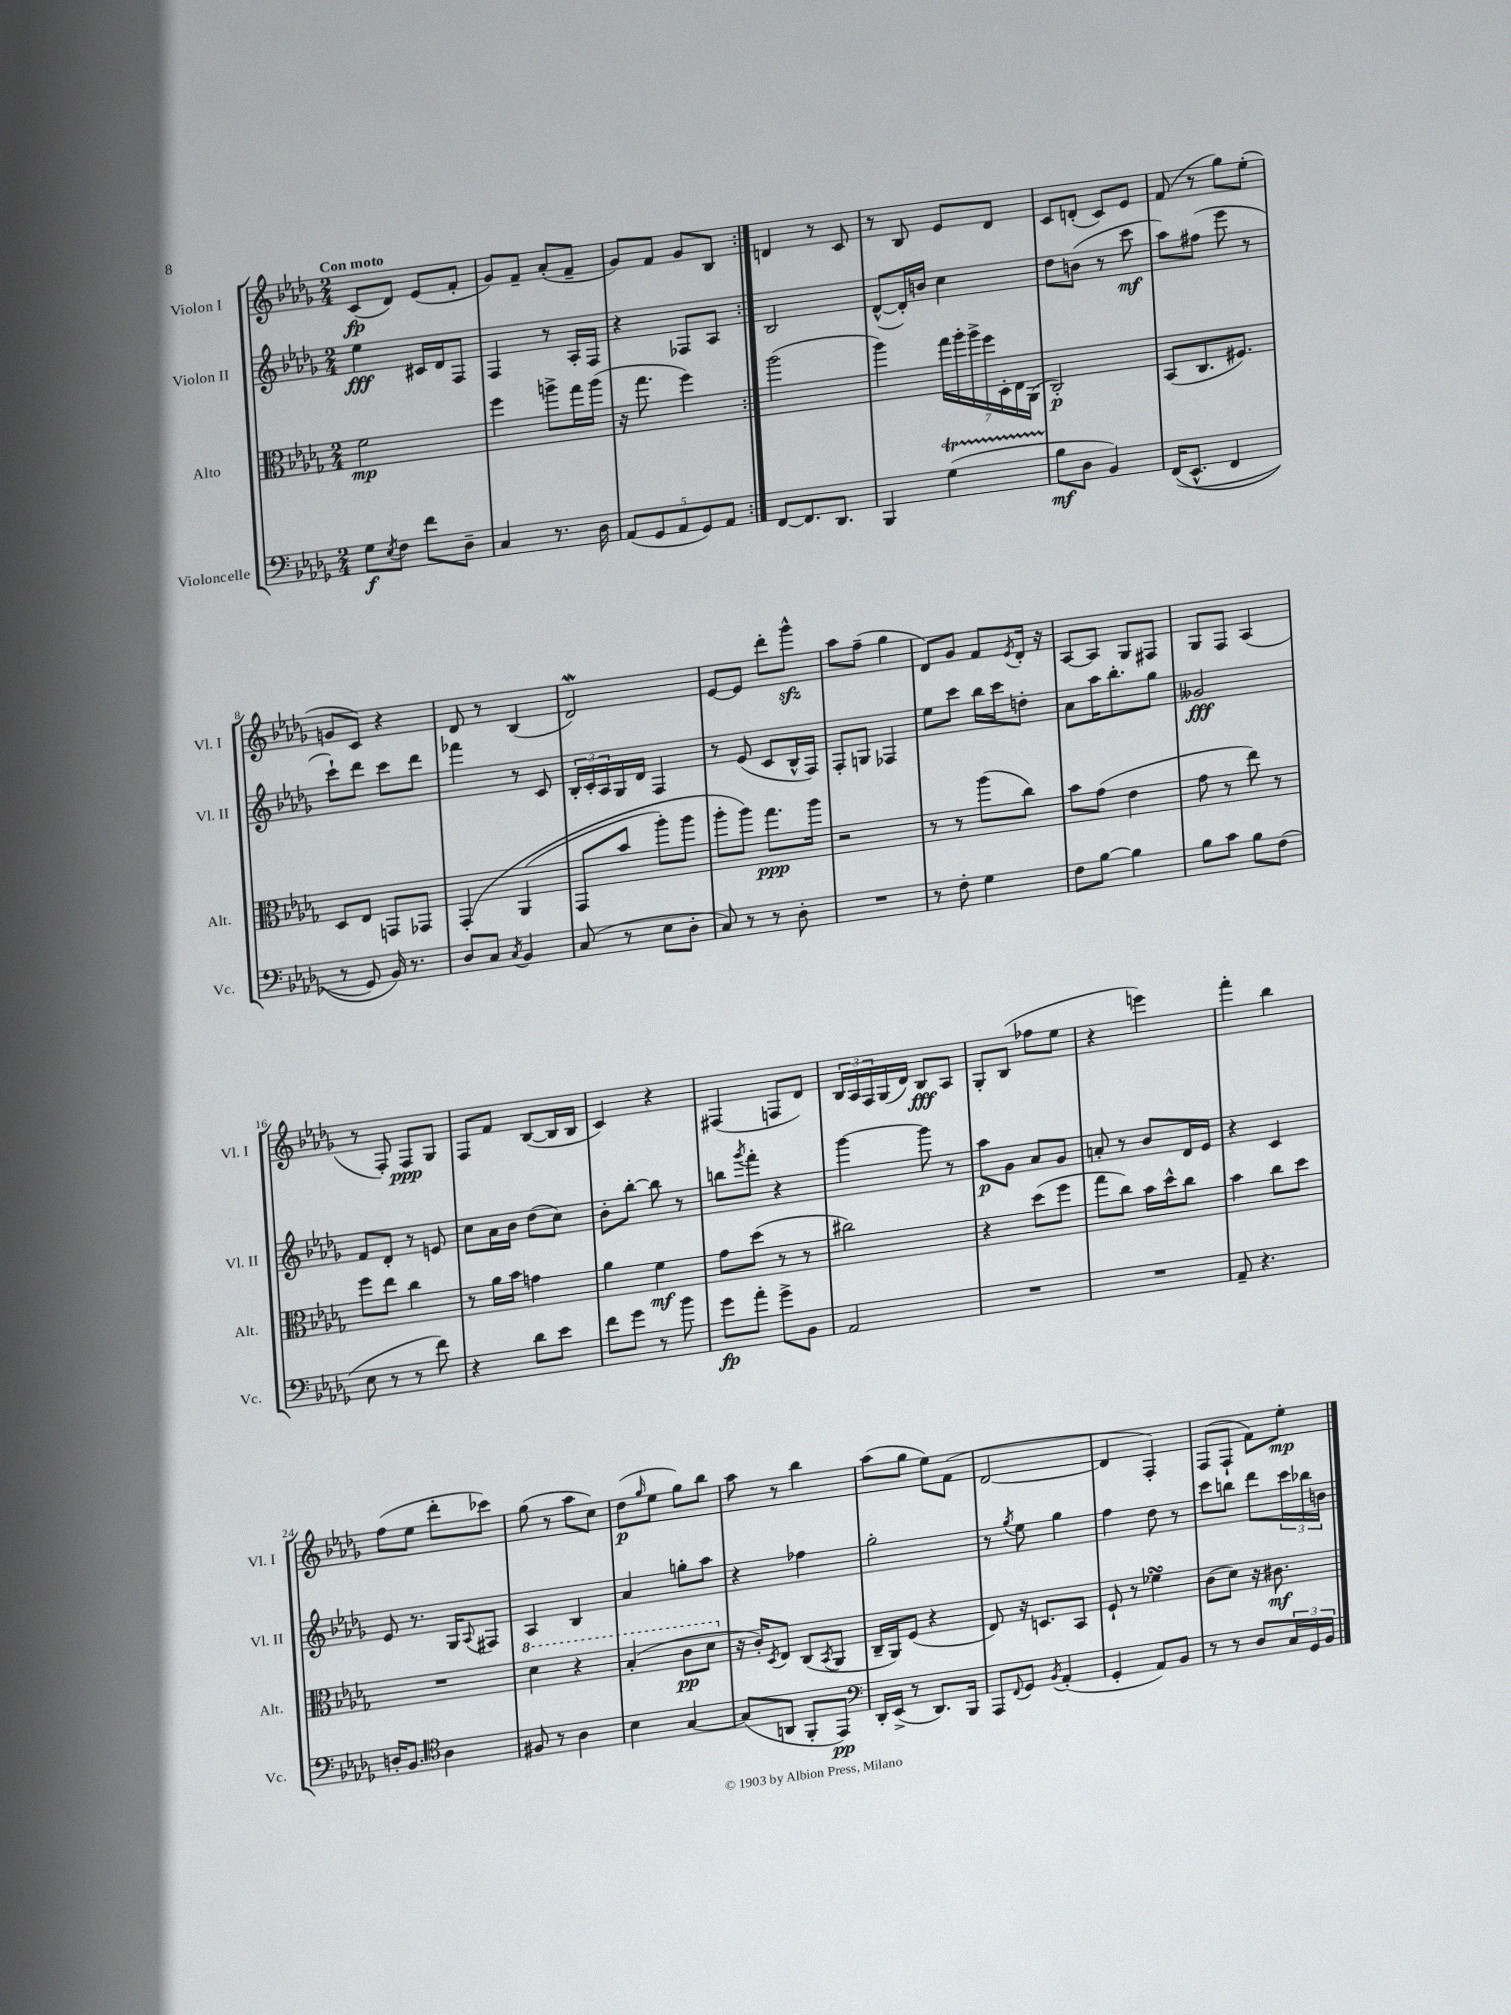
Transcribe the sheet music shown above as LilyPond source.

<<
\new StaffGroup <<
\new Staff = "s0" \with { instrumentName = "Violon I" shortInstrumentName = "Vl. I" } {
    \clef treble \key des \major \numericTimeSignature \time 2/4 \tempo "Con moto"
    \repeat volta 2 { c'8\fp( des'8) ees'8( f'8-. |
    ges'8) f'8-- aes'8-.( f'8-- |
    ges'8) f'8 ges'8 bes8 | }
    d'4 r8 c'8 |
    r8 bes8 ees'8 des'8 |
    c'8 d'8-.( c'8) ees'8 |
    f'8( r8 ges''8) ees''8-.( |
    g'8 c'8) r4 |
    des'8 r8 bes4( |
    des'2\mordent) |
    ees'8~ ees'8 des'''8-. ges'''8-^\sfz |
    aes''8 f''8--( ges''4 |
    des'8) ges'8 f'8 \acciaccatura { ees'8 } des'16-. r16 |
    aes8~ aes8 ges8 fis8 |
    ges8 f8 aes4( |
    r8 f8-.) f8\ppp ges8 |
    f8 f'8 bes8~( bes16 bes16 |
    c'4) r4 |
    fis4( f8 des'8) |
    \tuplet 3/2 { bes16 aes16 f16 } ges16( des'16) bes8\fff aes8 |
    ges8-. bes8( fes''8 ees''8 |
    r4 e'''4) |
    f'''4-. bes''4 |
    f''8( ees''8 des'''8-. ces'''8) |
    ges''8( r8 aes''8 c''8) |
    des''8\p( \grace { ges''16 } ees''8 ges''8) bes''8 |
    aes''8 r8 bes''4 |
    aes''8( ges''8 ees''8) f'8( |
    des'2~ |
    des'4 f4-.) |
    f8( f8-! f'8) ees''8-.\mp \bar "|." |
}
\new Staff = "s1" \with { instrumentName = "Violon II" shortInstrumentName = "Vl. II" } {
    \clef treble \key des \major \numericTimeSignature \time 2/4
    \repeat volta 2 { ees''4\fff cis'16 des'16 f8 |
    f4 r8 aes16-. f16 |
    r4 fes8 aes8 | }
    bes2 |
    des'8~-^( des'16-.) b'16 c''4 |
    des''8 b'8( r8 c'''8\mf |
    aes''8) fis''8( ees'''8 r8 |
    c'''8-!) des'''8 c'''8 des'''8 |
    fes'''4 r8 c'8 |
    \tuplet 3/2 { bes16-. c'16-. aes16 } ges16 des'16 f4 |
    r8 ees'8( c'8 bes16-^ f16) |
    f8-. g8 fes4 |
    ees''8 c'''8 bes''16 c'''16 d''8-. |
    aes'8 aes''16 bes''8.-. ges''8 |
    geses'2\fff |
    f'8 des'8-. r8 e'8 |
    c''8 aes'16 bes'16 des''8( c''8) |
    bes'8-. bes''8~-. bes''8 r8 |
    b''8 \acciaccatura { ges'''8 } f'''8-. r4 |
    ges'''4~ ges'''8 r8 |
    aes''8\p ges'8 aes'8 ges'8 |
    a'8-. r8 bes'8 des'16 ees'16 |
    r4 c'4 |
    ees'8 r8. ges16 \appoggiatura { aes8 } fis8 |
    aes4 bes4 |
    aes'4 g''8-. aes''8 |
    r4 fes''4 |
    ges''2-. |
    r8 \acciaccatura { ges''8 } ees''8 ges''4 |
    f''4 des''8 r8 |
    c'''8 b''8 des'''8 \tuplet 3/2 { c'''16 bes''16 b'16 } \bar "|." |
}
\new Staff = "s2" \with { instrumentName = "Alto" shortInstrumentName = "Alt." } {
    \clef alto \key des \major \numericTimeSignature \time 2/4
    \repeat volta 2 { f'2\mp |
    f''4 a''8-> ges''16 a''16( |
    r16 ges''8. f''4) | }
    aes''2( |
    aes''4) \tuplet 7/4 { ges''16 aes''16-. aes''16-> f''16 des16-. ees16 aes,16( } |
    c2-.\p) |
    bes,8( c8. fis8.) |
    des8 ees8 g,8 ges,8 |
    ges,4-.\( aes,4( |
    ges,8 bes'8 aes''8-.) aes''8 |
    aes''8-. aes''8\) ges''8.\ppp aes''16 |
    r2 |
    r8 r8 aes''8( c''8) |
    bes'8 ges'8( ees'4 |
    ges'8 r8 ees''8) r8 |
    f''8 ees''8 c''4 |
    r8 aes'16 bes'16 g'4 |
    aes'4 f'4\mf |
    ges'8 des''8( r8 r8 |
    cis''2) |
    r4 des''8( f''8 |
    ges''8 c''8) bes'16 des''16-^ c''8 |
    bes'4 c''8 des''8 |
    R2 |
    \ottava #1 des''4 r4 |
    bes'4-.( c''8\pp des''8 \ottava #0 |
    r16 c'16-.) \acciaccatura { des8 } ees8 c8( \acciaccatura { bes,8 } aes,8 |
    c16-- aes,16) f8( r4 |
    ees8) r16 d8. bes,8 |
    f8-! r8 fes'4\turn |
    c'8( des'8) r16 cis'8.\mf \bar "|." |
}
\new Staff = "s3" \with { instrumentName = "Violoncelle" shortInstrumentName = "Vc." } {
    \clef bass \key des \major \numericTimeSignature \time 2/4
    \repeat volta 2 { ges8\f \acciaccatura { ees8 } f8 f'8 des8-- |
    c4 r8. des16 |
    \tuplet 5/4 { aes,8( ges,8 aes,8 ges,8) aes,8 } | }
    f,8~ f,8. des,8. |
    bes,,4 ges4\startTrillSpan( |
    bes8\stopTrillSpan\mf des8 bes,4) |
    f,16(\( ees,8.-^ f,4 |
    r8 ges,8) bes,16\) r8. |
    des8 c8 \acciaccatura { c8 } bes,4 |
    c8( r8 ees8 des8-. |
    c8) r8 r8 des8-. |
    R2 |
    r8 f8-. ges4 |
    f8 bes8~ bes4 |
    bes8 c'8 bes8 f8( |
    ees8 r8 r8 f'8) |
    r4 des'8 ees'8 |
    f'8 ges'8 r8 bes'8 |
    ges'8\fp aes'8-. ges'8-> bes,8 |
    aes,2 |
    R2 |
    R2 |
    aes,8-- r4. |
    d16-. bes,8. \clef tenor aes4 |
    fis8 r8 aes4 |
    bes4 ges4~ |
    ges8( a,8 f,8-. ees,8\pp) |
    \clef bass des,16-. ees,16->( r8 des,8.) bes,,16 |
    aes,,8 \appoggiatura { f,8 } ges,8 \acciaccatura { bes,8 } aes,4-.( |
    ges,4-. aes,8) bes,8 |
    r8 r8 des8 \tuplet 3/2 { c16 ges,16 bes,16 } \bar "|." |
}
>>
>>
